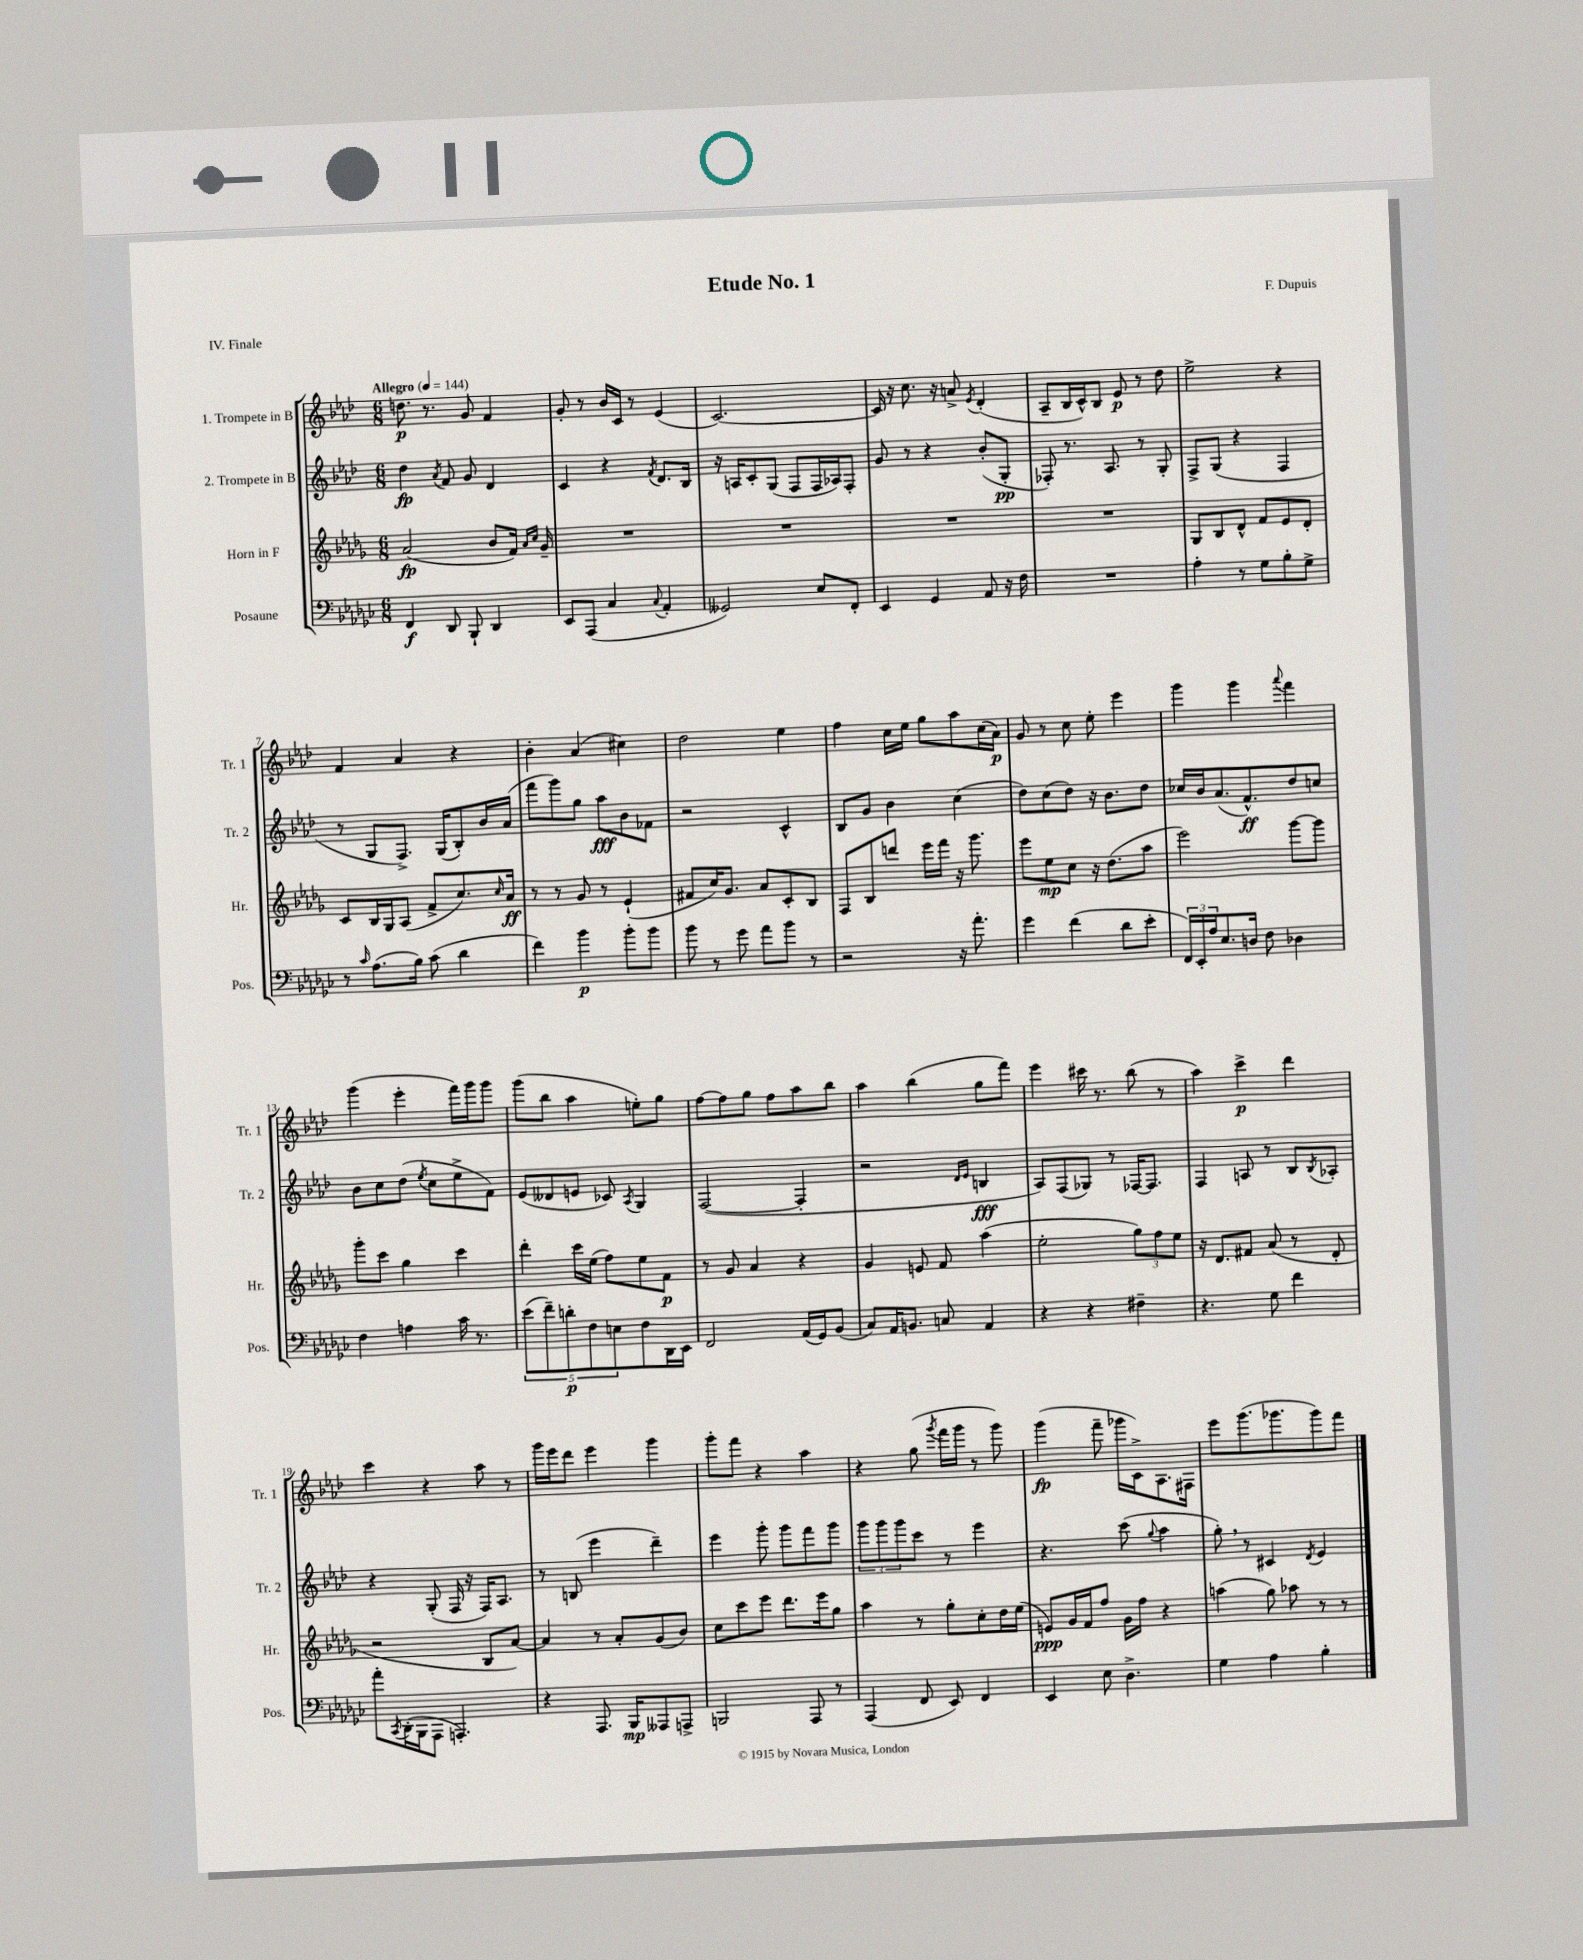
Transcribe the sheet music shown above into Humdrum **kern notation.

**kern	**dynam	**kern	**dynam	**kern	**dynam	**kern	**dynam
*part4	*part4	*part3	*part3	*part2	*part2	*part1	*part1
*staff4	*staff4	*staff3	*staff3	*staff2	*staff2	*staff1	*staff1
*I"Posaune	*	*I"Horn in F	*	*I"2. Trompete in B	*	*I"1. Trompete in B	*
*I'Pos.	*	*I'Hr.	*	*I'Tr. 2	*	*I'Tr. 1	*
*clefF4	*	*clefG2	*	*clefG2	*	*clefG2	*
*k[b-e-a-d-g-c-]	*	*k[b-e-a-d-g-]	*	*k[b-e-a-d-]	*	*k[b-e-a-d-]	*
*M6/8	*	*M6/8	*	*M6/8	*	*M6/8	*
*MM144	*	*MM144	*	*MM144	*	*MM144	*
=1	=1	=1	=1	=1	=1	=1	=1
!	!	!	!	!	!	!LO:TX:a:B:t=Allegro	!
4FF/	f	(2a-/	fp	4dd-\	fp	8.ddn\	p
.	.	.	.	.	.	8.r	.
.	.	.	.	8qa-/	.	.	.
8DD-/	.	.	.	8f/	.	.	.
8BBB-`/	.	.	.	8g/	.	8g/	.
4DD-/	.	8b-/L	.	4d-/	.	4f/	.
.	.	16f/Jk)	.	.	.	.	.
.	.	16qqa-/LL	.	.	.	.	.
.	.	16qqcc/JJ	.	.	.	.	.
.	.	16g-~/	.	.	.	.	.
=2	=2	=2	=2	=2	=2	=2	=2
8EE-/L	.	2.r	.	4c/	.	8g'/	.
(8AAA-/J	.	.	.	.	.	8r	.
4C-/	.	.	.	4r	.	16b-/LL	.
.	.	.	.	.	.	16c/JJ	.
.	.	.	.	.	.	8r	.
8qqC-/	.	.	.	8qf/	.	.	.
4AA-'/	.	.	.	8.d-/L	.	(4e-/	.
.	.	.	.	16B-/Jk	.	.	.
=3	=3	=3	=3	=3	=3	=3	=3
2GG--X/)	.	2.r	.	16r	.	[2.c/)	.
.	.	.	.	16An/KL	.	.	.
.	.	.	.	8c'/	.	.	.
.	.	.	.	(8G/J	.	.	.
.	.	.	.	8F/L	.	.	.
8E-/L	.	.	.	16F/L	.	.	.
.	.	.	.	16A-X/J)	.	.	.
8FF'/J	.	.	.	8F'/J	.	.	.
=4	=4	=4	=4	=4	=4	=4	=4
4EE-/	.	2.r	.	8g/	.	16c/]	.
.	.	.	.	.	.	16r	.
.	.	.	.	8r	.	8.cc\	.
4GG-/	.	.	.	4r	.	.	.
.	.	.	.	.	.	16r	.
.	.	.	.	.	.	8an^/	.
.	.	.	.	.	.	8qe-/	.
8AA-/	.	.	.	(8b-'/L	.	(4d-'/	.
16r	.	.	.	8G'/J	pp	.	.
16F\	.	.	.	.	.	.	.
=5	=5	=5	=5	=5	=5	=5	=5
2.r	.	2.r	.	8F-X'/)	.	8A-~/L	.
.	.	.	.	8.r	.	16B-/L	.
.	.	.	.	.	.	16c^^/J)	.
.	.	.	.	.	.	8B-/J	.
.	.	.	.	8.A-/	.	.	.
.	.	.	.	.	.	8e-/	p
.	.	.	.	8r	.	8r	.
.	.	.	.	8G'/	.	8dd-\	.
=6	=6	=6	=6	=6	=6	=6	=6
4A-'\	.	8G-/L	.	8F^/L	.	2ee-^\	.
.	.	8B-/	.	(8G/J	.	.	.
8r	.	8d-^^/J	.	4r	.	.	.
8G-\L	.	8f/L	.	.	.	.	.
8B-'\	.	8e-/	.	4F/	.	4r	.
8G-^\J	.	8d-'/J	.	.	.	.	.
!!LO:LB:g=z
=7	=7	=7	=7	=7	=7	=7	=7
8r	.	8c/L	.	8r	.	4f/	.
16qqc-/	.	.	.	.	.	.	.
(8.A-\L	.	16B-/L	.	8G/L	.	.	.
.	.	16G-/J	.	.	.	.	.
.	.	(8A-/J	.	8.F^/J)	.	4a-/	.
16B-\Jk)	.	.	.	.	.	.	.
(8c-\	.	8f^/L	.	.	.	.	.
.	.	.	.	(16G/KL	.	.	.
4d-\	.	8.cc/)	.	8B-'/)	.	4r	.
.	.	.	.	16b-/L	.	.	.
.	.	16qqcc/	.	.	.	.	.
.	.	16a-/Jk	ff	(16a-/JJ	.	.	.
=8	=8	=8	=8	=8	=8	=8	=8
4f\)	.	8r	.	8fff\L	.	4b-'\	.
.	.	8r	.	8ggg\)	.	.	.
4b-\	p	8g-/	.	8gg\J	.	(4a-/	.
.	.	8r	.	8aa-\L	fff	.	.
8b-'\L	.	(4e-`/	.	8b-\	.	4cc#X\)	.
8b-\J	.	.	.	8f-X\J	.	.	.
=9	=9	=9	=9	=9	=9	=9	=9
8b-\	.	8f#X/L	.	2r	.	2dd-\	.
8r	.	16cc/K)	.	.	.	.	.
.	.	8.g-/J	.	.	.	.	.
8g-\	.	.	.	.	.	.	.
8a-\L	.	8a-/L	.	.	.	.	.
8b-\J	.	8c'/	.	4c^^/	.	4ee-\	.
8r	.	8B-/J	.	.	.	.	.
=10	=10	=10	=10	=10	=10	=10	=10
2r	.	8F/L	.	8B-/L	.	4ff\	.
.	.	8B-/	.	8g/J	.	.	.
.	.	8dddn/J	.	4b-\	.	16cc\LL	.
.	.	.	.	.	.	16ee-\JJ	.
.	.	16eee-\LL	.	.	.	8gg\L	.
.	.	16fff\JJ	.	.	.	.	.
16r	.	16r	.	(4cc\	.	8aa-\	.
8.a-'\	.	8.ggg-\	.	.	.	.	.
.	.	.	.	.	.	(16cc\L	.
.	.	.	.	.	.	16a-\JJ)	p
=11	=11	=11	=11	=11	=11	=11	=11
4g-\	.	8eee-\L	.	8dd-\L)	.	8g/	.
.	.	8ee-\	mp	(8cc\	.	8r	.
(4f\	.	8cc\J	.	8dd-\J)	.	8cc\	.
.	.	16r	.	16r	.	8ee-'\	.
.	.	(8.dd-\L	.	8.b-\L	.	.	.
8d-\L	.	.	.	.	.	4eee-\	.
8e-'\J	.	8aa-\J	.	8dd-\J	.	.	.
=12	=12	=12	=12	=12	=12	=12	=12
24FF/LL)	.	2eee-\)	.	16cc-X/LL	.	4ggg\	.
24EE-'/	.	.	.	.	.	.	.
.	.	.	.	16b-/J	.	.	.
24A-/J	.	.	.	.	.	.	.
8.E-/	.	.	.	(8.a-/	.	.	.
.	.	.	.	.	.	4ggg\	.
16Dn/Jk	.	.	.	8.f^^/)	ff	.	.
8F\	.	.	.	.	.	.	.
.	.	.	.	.	.	8qqaaa-/	.
4D-X\	.	[8ggg-\L	.	8dd-/	.	4fff\	.
.	.	8ggg-\J]	.	8ccn/J	.	.	.
!!LO:LB:g=z
=13	=13	=13	=13	=13	=13	=13	=13
4F\	.	8ggg-'\L	.	8b-\L	.	(4ggg\	.
.	.	8ccc\J	.	8cc\	.	.	.
4An\	.	4gg-\	.	(8dd-\J	.	4eee-'\	.
.	.	.	.	8qee-/	.	.	.
.	.	.	.	8cc\L	.	.	.
16c-\	.	4ccc\	.	8ee-^\	.	16fff\LL)	.
8.r	.	.	.	.	.	16ggg\J	.
.	.	.	.	8f\J)	.	8ggg\J	.
=14	=14	=14	=14	=14	=14	=14	=14
(10e-\L	.	4ddd-'\	.	(8e-/L	.	(8ggg\L	.
10f~\)	.	.	.	.	.	.	.
.	.	.	.	8d--X/	.	8bb-\J	.
10dn'\	p	.	.	.	.	.	.
.	.	16ccc\LL	.	8en/J	.	4aa-\	.
10F\	.	.	.	.	.	.	.
.	.	(16ee-\JJ	.	.	.	.	.
.	.	8ff\L)	.	8c-X/)	.	.	.
10En\	.	.	.	.	.	.	.
.	.	.	.	8qA-/	.	.	.
8F\	.	8ee-\	.	4G/	.	8een'\L)	.
16DD-\L	.	8f\J	p	.	.	8gg\J	.
16EE-\JJ	.	.	.	.	.	.	.
=15	=15	=15	=15	=15	=15	=15	=15
2FF/	.	8r	.	([2F/	.	[8ff\L	.
.	.	8g-/	.	.	.	8ff\]	.
.	.	4a-/	.	.	.	8gg\J	.
.	.	.	.	.	.	8ff\L	.
(16AA-/LL	.	4r	.	4F'/]	.	8aa-\	.
16GG-/J)	.	.	.	.	.	.	.
(8BB-/J	.	.	.	.	.	8bb-\J	.
=16	=16	=16	=16	=16	=16	=16	=16
8C-/L)	.	4g-/	.	2r	.	4aa-\	.
16AA-/K	.	.	.	.	.	.	.
8.BBn/J	.	.	.	.	.	.	.
.	.	8en/	.	.	.	(4bb-\	.
8Cn/	.	8f/	.	.	.	.	.
.	.	.	.	16qqd-/LL	.	.	.
.	.	.	.	16qqe-/JJ	.	.	.
4AA-/	.	(4aa-\	.	4Bn/	fff	8gg\L	.
.	.	.	.	.	.	8fff\J)	.
=17	=17	=17	=17	=17	=17	=17	=17
4r	.	2ee-'\	.	8A-/L)	.	4eee-\	.
.	.	.	.	(8F/	.	.	.
4r	.	.	.	8G-X/J)	.	16ccc#X\	.
.	.	.	.	.	.	8.r	.
.	.	.	.	8r	.	.	.
4F#X~\	.	12gg-\L)	.	[16F-X/KL	.	(8bb-\	.
.	.	.	.	8.F-/J]	.	.	.
.	.	12ff\	.	.	.	.	.
.	.	.	.	.	.	8r	.
.	.	12ee-\J	.	.	.	.	.
=18	=18	=18	=18	=18	=18	=18	=18
4.r	.	16r	.	4F/	.	4aa-\)	.
.	.	8.d-/L	.	.	.	.	.
.	.	8f#X/J	.	8An/	.	4ccc^\	p
8G-\	.	(8a-/	.	8r	.	.	.
4f\	.	8r	.	8B-/L	.	4ddd-\	.
.	.	.	.	8qB-/	.	.	.
.	.	8d-'/	.	8A-X'/J	.	.	.
!!LO:LB:g=z
=19	=19	=19	=19	=19	=19	=19	=19
8a-'\L	.	2r	.	4r	.	4ccc\	.
8qCC-/	.	.	.	.	.	.	.
(16DD-'\L	.	.	.	.	.	.	.
16BBB-\J	.	.	.	.	.	.	.
8AAA-\J	.	.	.	(8G'/	.	4r	.
4.AAAn'/)	.	.	.	16F/	.	.	.
.	.	.	.	16r	.	.	.
.	.	8B-/L	.	16F/KL)	.	8aa-\	.
.	.	.	.	8.A-/J	.	.	.
.	.	[8a-/J)	.	.	.	8r	.
=20	=20	=20	=20	=20	=20	=20	=20
4r	.	4a-/]	.	8r	.	16ggg\LL	.
.	.	.	.	.	.	16eee-\J	.
.	.	.	.	(8Bn/	.	8ddd-\J	.
8.AAA-/	.	8r	.	4eee-\	.	4eee-\	.
.	.	8a-'/L	.	.	.	.	.
16BBB-/KL	mp	.	.	.	.	.	.
8AAA--X/	.	(8g-/	.	4ddd-~\)	.	4ggg\	.
8AAAn^/J	.	8b-/J)	.	.	.	.	.
=21	=21	=21	=21	=21	=21	=21	=21
2BBBn/	.	8cc\L	.	4eee-\	.	8ggg'\L	.
.	.	8ccc\	.	.	.	8fff\J	.
.	.	8eee-\J	.	8ggg'\	.	4r	.
.	.	8.ddd-\L	.	8ggg\L	.	.	.
8AAA-/	.	.	.	8fff\	.	4aa-\	.
.	.	16eee-\k	.	.	.	.	.
8r	.	8gg-\J	.	8ggg\J	.	.	.
=22	=22	=22	=22	=22	=22	=22	=22
(4AAA-/	.	4aa-\	.	12ggg\L	.	4r	.
.	.	.	.	12ggg\	.	.	.
.	.	.	.	12ggg\	.	.	.
8FF/	.	8r	.	8ccc\J	.	(8gg\	.
.	.	.	.	.	.	8qggg/	.
8EE-/)	.	8gg-'\L	.	8r	.	16fff\LL	.
.	.	.	.	.	.	16ggg\JJ	.
4FF/	.	8cc'\	.	4eee-\	.	8r	.
.	.	16dd-\L	.	.	.	8ggg\)	.
.	.	(16ee-\JJ	.	.	.	.	.
=23	=23	=23	=23	=23	=23	=23	=23
4EE-/	.	8en/L)	ppp	4.r	.	(4ggg\	fp
.	.	16g-/L	.	.	.	.	.
.	.	16f/J	.	.	.	.	.
8E-\	.	8ff/J	.	.	.	8fff~\	.
4.D-^\	.	16g-\LL	.	(8ccc\	.	16ggg-X\LL	.
.	.	16ff\JJ	.	.	.	16c^\J)	.
.	.	.	.	8qqgg/	.	.	.
.	.	4r	.	4aa-\	.	8.A-\	.
.	.	.	.	.	.	16F#X\Jk	.
=24	=24	=24	=24	=24	=24	=24	=24
4G-\	.	(4aan\	.	8gg',\)	.	8eee-\L	.
.	.	.	.	8r	.	(8.ggg\	.
4A-\	.	8gg-\)	.	4c#X/	.	.	.
.	.	.	.	.	.	8.ggg-X\	.
.	.	8aa-X\	.	.	.	.	.
.	.	.	.	8qd-/	.	.	.
4B-'\	.	8r	.	4e-/	.	8ggg-\)	.
.	.	8r	.	.	.	8fff\J	.
==	==	==	==	==	==	==	==
*-	*-	*-	*-	*-	*-	*-	*-
